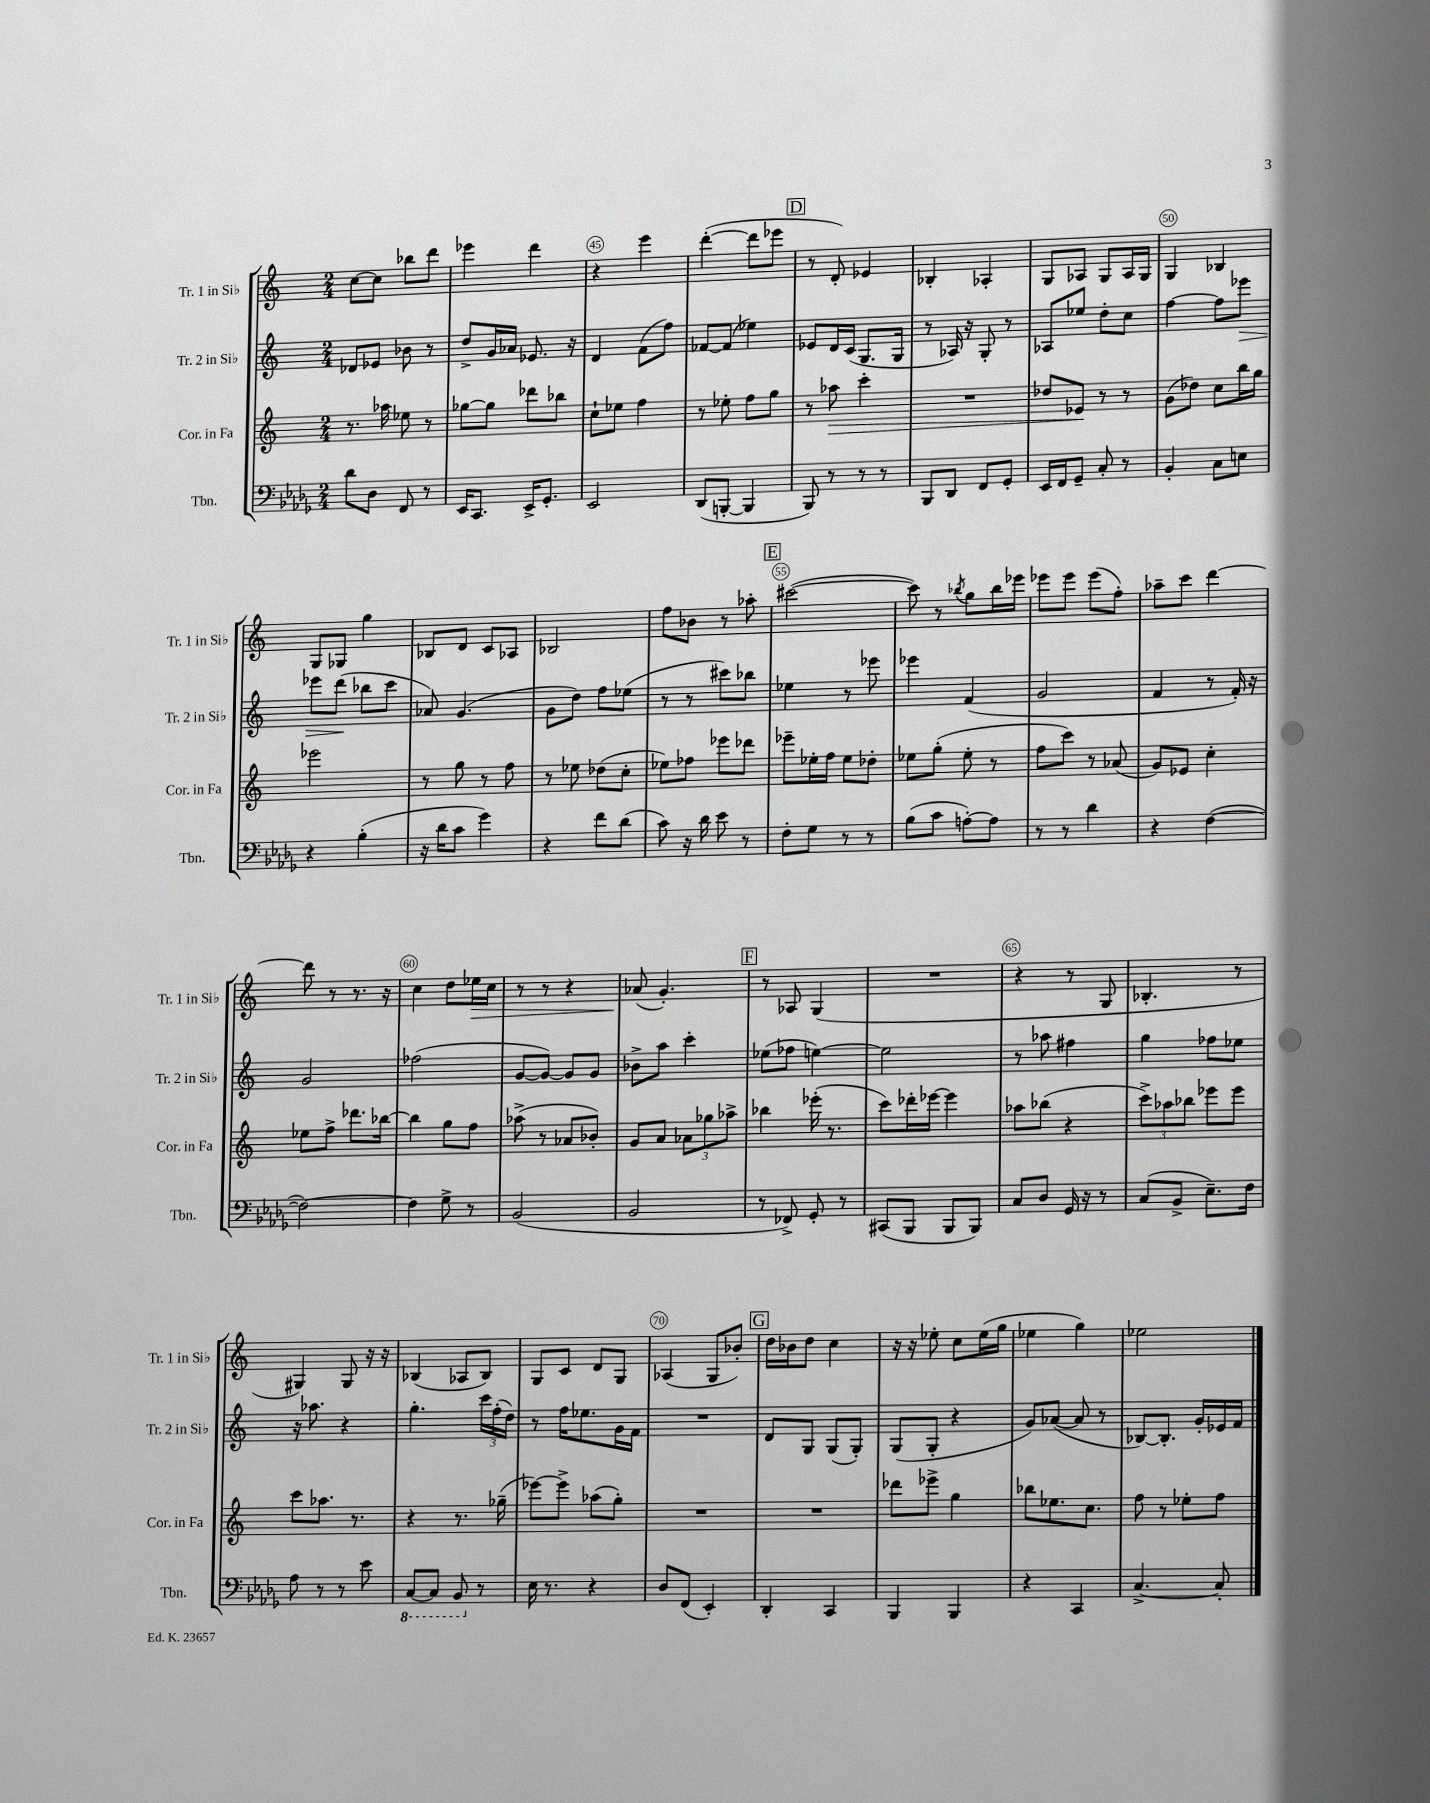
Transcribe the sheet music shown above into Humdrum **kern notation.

**kern	**kern	**dynam	**kern	**dynam	**kern	**dynam
*part4	*part3	*part3	*part2	*part2	*part1	*part1
*staff4	*staff3	*staff3	*staff2	*staff2	*staff1	*staff1
*I"Tbn.	*I"Cor. in Fa	*	*I"Tr. 2 in Si♭	*	*I"Tr. 1 in Si♭	*
*I'Tbn.	*I'Cor. in Fa	*	*I'Tr. 2 in Si♭	*	*I'Tr. 1 in Si♭	*
*clefF4	*clefG2	*	*clefG2	*	*clefG2	*
*k[b-e-a-d-g-]	*k[]	*	*k[]	*	*k[]	*
*M2/4	*M2/4	*	*M2/4	*	*M2/4	*
=43	=43	=43	=43	=43	=43	=43
8d-\L	8.r	.	8d-X/L	.	[8cc\L	.
8D-\J	.	.	8e-X/J	.	8cc\J]	.
.	16aa-X\	.	.	.	.	.
8FF/	8ee-X\	.	8b-X\	.	8bb-X\L	.
8r	8r	.	8r	.	8ddd\J	.
=44	=44	=44	=44	=44	=44	=44
16EE-/KL	[8gg-X\L	.	8dd^/L	.	4eee-X\	.
8.CC/J	.	.	.	.	.	.
.	8gg-\J]	.	16g/L	.	.	.
.	.	.	16a-X/JJ	.	.	.
16EE-^/KL	8ddd-X\L	.	8.e-X/	.	4ddd\	.
8.GG-'/J	.	.	.	.	.	.
.	8bb-X\J	.	.	.	.	.
.	.	.	16r	.	.	.
=45	=45	=45	=45	=45	=45	=45
2EE-/	8cc`\L	.	4d/	.	4r	.
.	8ee-X\J	.	.	.	.	.
.	4ff\	.	(8f\L	.	4eee\	.
.	.	.	8ff\J)	.	.	.
=46	=46	=46	=46	=46	=46	=46
(8DD-/L	8r	.	[8f-X/L	.	([4ddd'\	.
[8BBBn'/J	8ee-X'\	.	(8f-/J]	.	.	.
4BBB/]	8ff\L	.	4ee-X\)	.	8ddd\L]	.
.	8gg\J	.	.	.	8eee-X\J	.
!!LO:REH:place=s1:t=D
=47	=47	=47	=47	=47	=47	=47
8BBB-/)	8r	.	8e-X/L	.	8r	.
!	!	!LO:HP:b	!	!	!	!
8r	8aa-X\	>	16d/L	.	8d'/)	.
.	.	.	(16c/JJ	.	.	.
8r	4ccc'\	.	8.G/L	.	4e-X/	.
8r	.	.	.	.	.	.
.	.	.	16G/Jk	.	.	.
=48	=48	=48	=48	=48	=48	=48
8BBB-/L	2r	.	8r	.	4B-X'/	.
8DD-/J	.	.	16A-X/)	.	.	.
.	.	.	16r	.	.	.
8FF/L	.	.	8G'/	.	4A-X'/	.
8GG-'/J	.	.	8r	.	.	.
=49	=49	=49	=49	=49	=49	=49
16EE-/LL	8dd-X/L	.	8A-X/L	.	8G/L	.
16FF/J	.	.	.	.	.	.
8GG-~/J	8e-X/J	.	8ee-X/J	.	8A-X/J	.
8C'/	8r	]	8dd'\L	.	8G/L	.
8r	8r	.	8cc\J	.	16A-/L	.
.	.	.	.	.	16G/JJ	.
=50	=50	=50	=50	=50	=50	=50
4BB-'/	(8g\L	.	[4ff\	.	4G/	.
.	8dd-X\J)	.	.	.	.	.
8C\L	8cc\L	.	8ff\L]	.	4B-X/	.
!	!	!	!	!LO:HP:b	!	!
8En\J	16bb\L	.	8eee-X\J	>	.	.
.	16gg\JJ	.	.	.	.	.
!!LO:LB:g=z
=51	=51	=51	=51	=51	=51	=51
4r	2eee-X\	.	8eee-X\L	.	8G/L	.
.	.	.	(8ddd\J	.	8G-X/J	.
(4B-'\	.	.	8bb-X\L	]	4gg\	.
.	.	.	8ccc\J	.	.	.
=52	=52	=52	=52	=52	=52	=52
16r	8r	.	8a-X/)	.	8B-X/L	.
16d-\KL	.	.	.	.	.	.
8c\J	8gg\	.	(4.g/	.	8d/J	.
4g-\)	8r	.	.	.	8c/L	.
.	8ff\	.	.	.	8A-X/J	.
=53	=53	=53	=53	=53	=53	=53
4r	8r	.	8g\L	.	2B-X/	.
.	8ee-X\	.	8dd\J)	.	.	.
8f\L	(8dd-X\L	.	8ff\L	.	.	.
(8d-\J	8cc'\J	.	(8ee-X\J	.	.	.
=54	=54	=54	=54	=54	=54	=54
8c\)	8ee-X\L)	.	8r	.	8ff\L	.
16r	8ff-X\J	.	8r	.	8b-X\J	.
16d-\	.	.	.	.	.	.
8e-\	8eee-X\L	.	8ccc#X\L)	.	8r	.
8r	8ddd-X\J	.	8bb-X\J	.	8aa-X'\	.
!!LO:REH:place=s1:t=E
=55	=55	=55	=55	=55	=55	=55
8F'\L	8eee-X~\L	.	4ee-X\	.	([2ccc#X\	.
8G-\J	16ee-X'\L	.	.	.	.	.
.	16ff\JJ	.	.	.	.	.
8r	8ee-\L	.	8r	.	.	.
8r	8dd-X'\J	.	8eee-X\	.	.	.
=56	=56	=56	=56	=56	=56	=56
(8B-\L	8ee-X\L	.	4eee-X\	.	8ccc#\])	.
8c\J	(8gg'\J	.	.	.	8r	.
.	.	.	.	.	8qbb-X/	.
[8An'\L)	8ee-'\	.	(4f/	.	8gg\L	.
8A\J]	8r	.	.	.	16bb-\L	.
.	.	.	.	.	16eee-X\JJ	.
=57	=57	=57	=57	=57	=57	=57
8r	8ff\L	.	2g/	.	8eee-X\L	.
8r	8ccc\J)	.	.	.	8eee-\J	.
4d-\	8r	.	.	.	(8eee-\L	.
.	(8a-X/	.	.	.	8ff'\J)	.
=58	=58	=58	=58	=58	=58	=58
4r	8g/L)	.	4f/	.	8aa-X~\L	.
.	8e-X/J	.	.	.	8ccc\J	.
([4F\	4cc'\	.	8r	.	[4ddd\	.
.	.	.	16f'/)	.	.	.
.	.	.	16r	.	.	.
!!LO:LB:g=z
=59	=59	=59	=59	=59	=59	=59
2F\_)	8ee-X\L	.	2g/	.	8ddd\]	.
.	8ff^\J	.	.	.	8r	.
.	8.ddd-X\L	.	.	.	8.r	.
.	[16bb-X\Jk	.	.	.	16r	.
=60	=60	=60	=60	=60	=60	=60
4F\]	4bb-\]	.	(2ff-X\	.	4cc\	.
8G-^\	8gg\L	.	.	.	8dd\L	.
!	!	!	!	!	!	!LO:HP:b
8r	8ff\J	.	.	.	16ee-X\L	>
.	.	.	.	.	16cc\JJ	.
=61	=61	=61	=61	=61	=61	=61
(2BB-/	(8aa-X^\	.	[8g/L	.	8r	.
.	8r	.	8g/J_)	.	8r	.
.	8a-X/L	.	8g/L]	.	4r	.
.	8b-X'/J)	.	8g/J	.	.	.
=62	=62	=62	=62	=62	=62	=62
2BB-/	8g/L	.	8b-X^\L	.	(8a-X/	.
.	8a/J	.	8aa\J	.	4.g'/)	]
.	12a-X\L	.	4ccc'\	.	.	.
.	12gg-X\	.	.	.	.	.
.	12aa-X^\J	.	.	.	.	.
!!LO:REH:place=s1:t=F
=63	=63	=63	=63	=63	=63	=63
8r	4bb-X\	.	(8ee-X\L	.	8r	.
8FF-X^/)	.	.	8ff-X\J	.	8A-X/	.
8GG-'/	(16eee-X'\	.	[4een\)	.	(4G/	.
.	8.r	.	.	.	.	.
8r	.	.	.	.	.	.
=64	=64	=64	=64	=64	=64	=64
(8CC#X/L	8ccc\L)	.	2ee\]	.	2r	.
8BBB-/J	16ddd-X'\L	.	.	.	.	.
.	[16eee-X\JJ	.	.	.	.	.
8BBB-/L	4eee-\]	.	.	.	.	.
8BBB-/J)	.	.	.	.	.	.
=65	=65	=65	=65	=65	=65	=65
8C/L	8aa-X\L	.	8r	.	4r	.
8D-/J	(8bb-X\J	.	8aa-X\	.	.	.
16GG-/	4r	.	4ff#X\	.	8r	.
16r	.	.	.	.	.	.
8r	.	.	.	.	8G/	.
=66	=66	=66	=66	=66	=66	=66
(8C/L	12ccc^\L)	.	4gg\	.	4.B-X'/	.
.	12aa-X\	.	.	.	.	.
8BB-^/J	.	.	.	.	.	.
.	12bb-X\J	.	.	.	.	.
8.E-~\L)	8eee-X\L	.	8ff-X\L	.	.	.
.	8eee-\J	.	8ee-X\J	.	8r	.
16F\Jk	.	.	.	.	.	.
!!LO:LB:g=z
=67	=67	=67	=67	=67	=67	=67
8A-\	8ccc\L	.	16r	.	4G#X/)	.
.	.	.	8.aa-X\	.	.	.
8r	8.aa-X\J	.	.	.	.	.
8r	.	.	4r	.	8G#/	.
.	8.r	.	.	.	.	.
8e-\	.	.	.	.	16r	.
.	.	.	.	.	16r	.
=68	=68	=68	=68	=68	=68	=68
*8ba	*	*	*	*	*	*
[8CC/L	4r	.	4.gg'\	.	(4B-X/	.
8CC/J]	.	.	.	.	.	.
8BBB-/	8.r	.	.	.	8A-X/L	.
*X8ba	*	*	*	*	*	*
8r	.	.	24ccc\LL	.	8B-/J)	.
.	.	.	(24ff'\	.	.	.
.	(16gg-X~\	.	.	.	.	.
.	.	.	24dd\JJ)	.	.	.
=69	=69	=69	=69	=69	=69	=69
16E-\	[8eee-X\L)	.	8r	.	8G/L	.
8.r	.	.	.	.	.	.
.	8eee-^\J]	.	16ff\KL	.	8c/J	.
.	.	.	8.ee-X\	.	.	.
4r	(8aa-X\L	.	.	.	8d/L	.
.	8gg'\J)	.	16g\L	.	8G/J	.
.	.	.	16f\JJ	.	.	.
=70	=70	=70	=70	=70	=70	=70
8D-/L	2r	.	2r	.	(4A-X/	.
(8FF/J	.	.	.	.	.	.
4EE-'/)	.	.	.	.	8G/L	.
.	.	.	.	.	8b-X'/J)	.
!!LO:REH:place=s1:t=G
=71	=71	=71	=71	=71	=71	=71
4DD-'/	2r	.	8d/L	.	16dd\LL	.
.	.	.	.	.	16b-X\J	.
.	.	.	8G/J	.	8dd\J	.
4CC/	.	.	(8G/L	.	4cc\	.
.	.	.	8G'/J)	.	.	.
=72	=72	=72	=72	=72	=72	=72
4BBB-/	8ddd-X\L	.	(8G/L	.	16r	.
.	.	.	.	.	16r	.
.	8eee-X^\J	.	8G'/J	.	8ee-X'\	.
4BBB-/	4gg\	.	4r	.	8cc\L	.
.	.	.	.	.	(16ee-\L	.
.	.	.	.	.	16gg\JJ	.
=73	=73	=73	=73	=73	=73	=73
4r	8bb-X\L	.	8g/L)	.	4ee-X\	.
.	8.ee-X\	.	([8a-X/J	.	.	.
4CC/	.	.	8a-/]	.	4gg\)	.
.	8.cc\J	.	.	.	.	.
.	.	.	8r	.	.	.
=74	=74	=74	=74	=74	=74	=74
[4.C^/	8ff\	.	[8B-X/L)	.	2ee-X\	.
.	8r	.	8.B-'/J]	.	.	.
.	8ee-X'\L	.	.	.	.	.
.	.	.	16g'/LL	.	.	.
8C'/]	8ff\J	.	16e-X/	.	.	.
.	.	.	16f/JJ	.	.	.
==	==	==	==	==	==	==
*-	*-	*-	*-	*-	*-	*-
